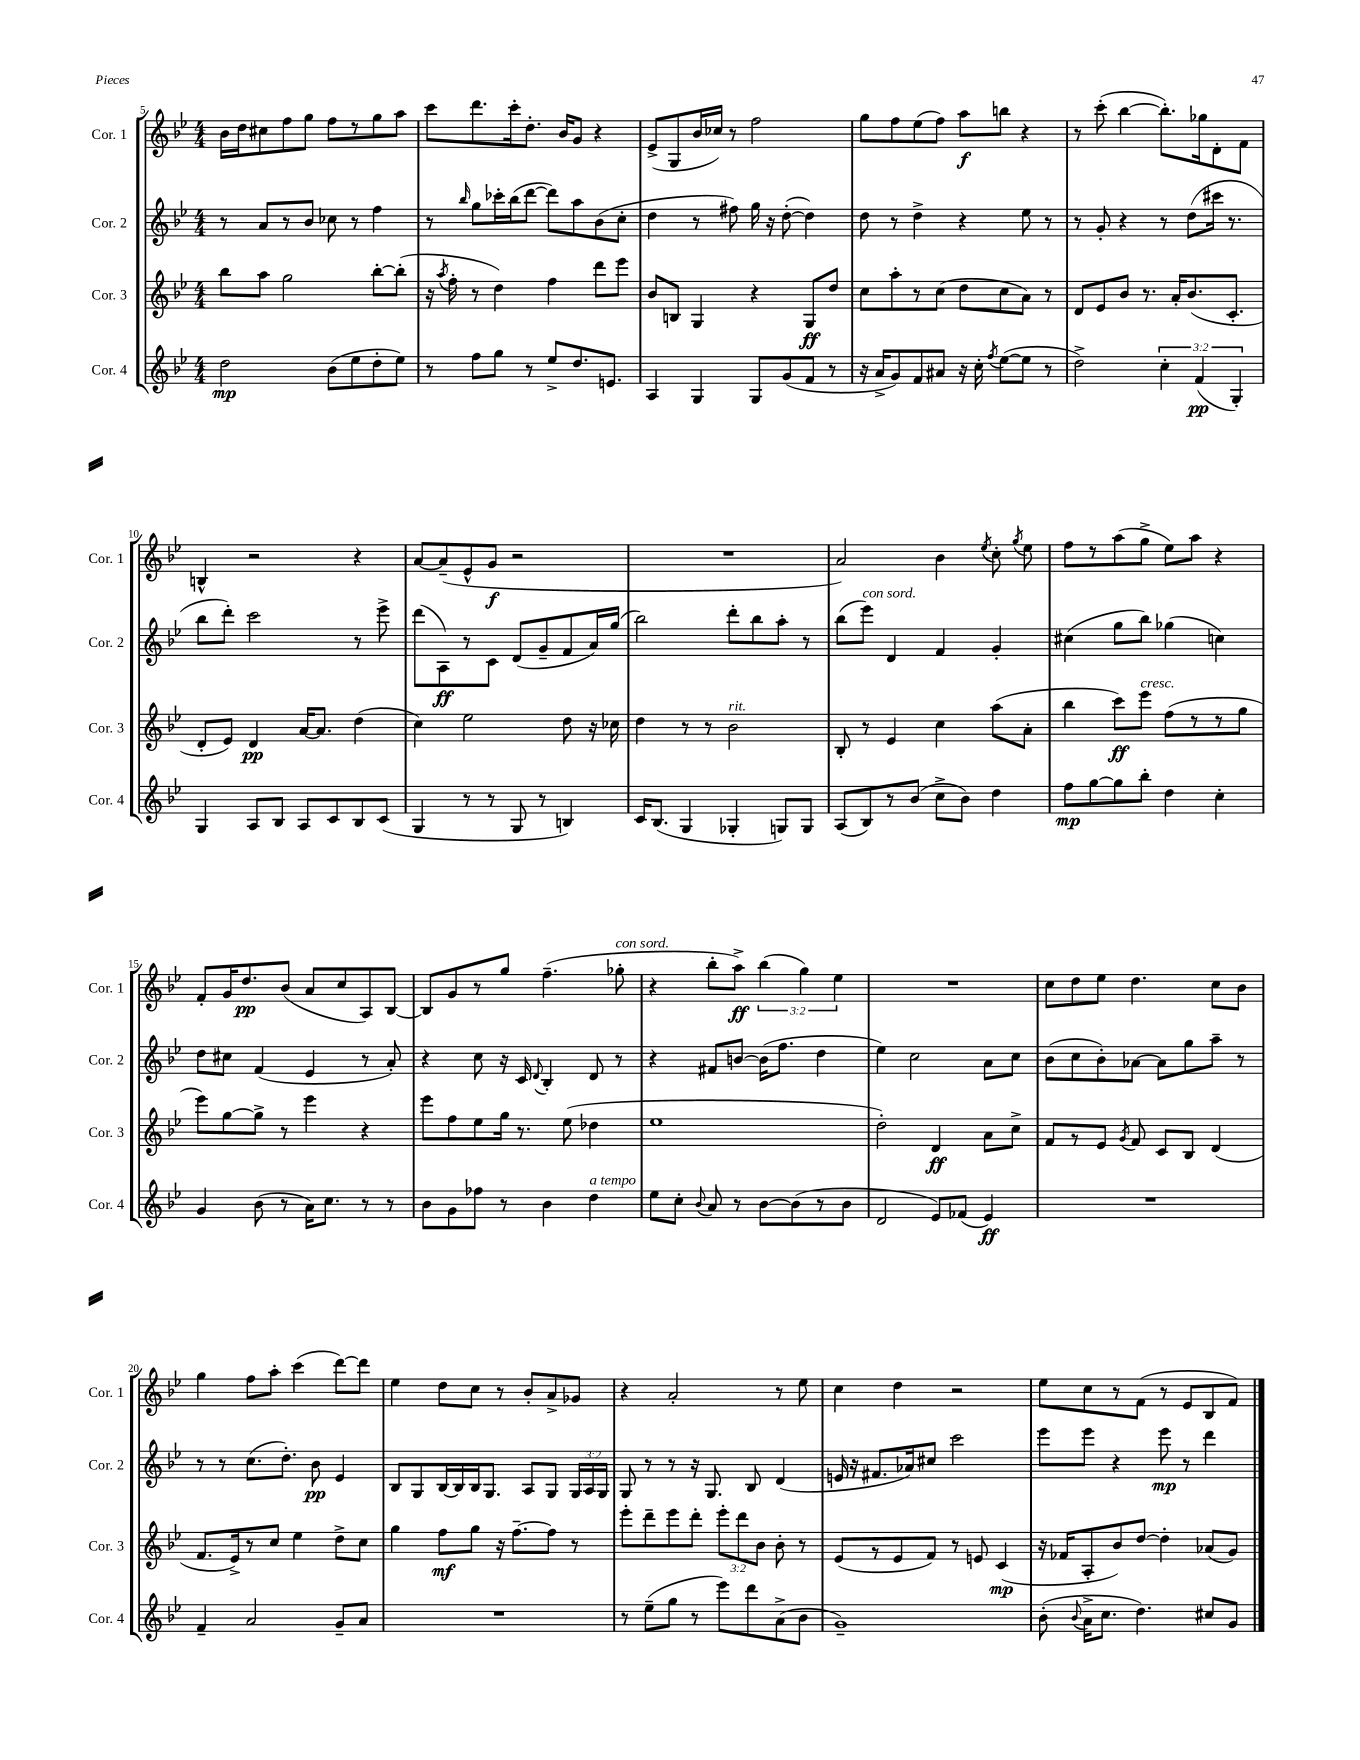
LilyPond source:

<<
\new StaffGroup <<
\new Staff = "s0" \with { instrumentName = "Cor. 1" shortInstrumentName = "Cor. 1" } {
    \clef treble \key bes \major \numericTimeSignature \time 4/4 \override Staff.TupletNumber.text = #tuplet-number::calc-fraction-text
    \autoBeamOff bes'16[ d''16 cis''8 f''8 g''8] f''8[ r8 g''8 a''8] |
    c'''8[ d'''8. c'''16-. d''8.]-. bes'16[ g'8] r4 |
    ees'8[->( g8 bes'16 ces''16]) r8 f''2 |
    g''8[ f''8 ees''8( f''8]) a''8[\f b''8] r4 |
    r8 c'''8-.( bes''4~ bes''8.[-.) ges''16 d'8-. f'8] |
    b4-^ r2 r4 |
    a'8[~ a'8--( ees'8-^ g'8]\f r2 |
    R1 |
    a'2) bes'4 \acciaccatura { ees''8 } c''8-. \acciaccatura { g''8 } ees''8 |
    f''8[ r8 a''8( g''8]-> ees''8[) a''8] r4 |
    f'8[-. g'16 d''8.\pp bes'8]( a'8[ c''8 a8) bes8]~ |
    bes8[ g'8 r8 g''8] f''4.--( ges''8-.^\markup { \italic "con sord." } |
    r4 bes''8[-. a''8]->\ff) \tuplet 3/2 { bes''4( g''4) ees''4 } |
    R1 |
    c''8[ d''8 ees''8] d''4. c''8[ bes'8] |
    g''4 f''8[ a''8]-. c'''4( d'''8[~) d'''8] |
    ees''4 d''8[ c''8] r8 bes'8[-. a'8-> ges'8] |
    r4 a'2-. r8 ees''8 |
    c''4 d''4 r2 |
    ees''8[ c''8 r8 f'8]( r8 ees'8[ bes8 f'8]) \bar "|." |
}
\new Staff = "s1" \with { instrumentName = "Cor. 2" shortInstrumentName = "Cor. 2" } {
    \clef treble \key bes \major \numericTimeSignature \time 4/4 \override Staff.TupletNumber.text = #tuplet-number::calc-fraction-text
    \autoBeamOff r8 a'8[ r8 bes'8] ces''8 r8 f''4 |
    r8 \grace { bes''16 } g''8[ ces'''16-. bes''16( d'''8]~ d'''8[) a''8 bes'8( c''8]-. |
    d''4 r8 fis''8) g''16 r16 d''8~-.( d''4) |
    d''8 r8 d''4-> r4 ees''8 r8 |
    r8 g'8-. r4 r8 d''8[( cis'''16] r8. |
    bes''8[ d'''8]-.) c'''2 r8 ees'''8-> |
    d'''8[( a8\ff) r8 c'8] d'8[( g'8-- f'8 a'16) g''16]( |
    bes''2) d'''8[-. bes''8 a''8]-. r8 |
    bes''8[( ees'''8]^\markup { \italic "con sord." }) d'4 f'4 g'4-. |
    cis''4( g''8[ bes''8]) ges''4( c''4) |
    d''8[ cis''8] f'4( ees'4 r8 a'8-.) |
    r4 c''8 r16 c'16 \appoggiatura { d'8 } bes4-. d'8 r8 |
    r4 fis'8[ b'8]~ b'16[( f''8.] d''4 |
    ees''4) c''2 a'8[ c''8] |
    bes'8[( c''8 bes'8-.) aes'8]~ aes'8[ g''8 a''8]-- r8 |
    r8 r8 c''8.[( d''8.]-.) bes'8\pp ees'4 |
    bes8[ g8 bes16~ bes16 bes16 g8.] a8[ g8] \tuplet 3/2 { g16[ a16 g16] } |
    g8 r8 r8 r16 g8. bes8 d'4( |
    e'16 r16 fis'8.[ aes'16) cis''8] c'''2 |
    ees'''8[ ees'''8] r4 ees'''8\mp r8 d'''4 \bar "|." |
}
\new Staff = "s2" \with { instrumentName = "Cor. 3" shortInstrumentName = "Cor. 3" } {
    \clef treble \key bes \major \numericTimeSignature \time 4/4 \override Staff.TupletNumber.text = #tuplet-number::calc-fraction-text
    \autoBeamOff bes''8[ a''8] g''2 bes''8[~-. bes''8]-.( |
    r16 \acciaccatura { a''8 } f''16-. r8 d''4) f''4 d'''8[ ees'''8] |
    bes'8[ b8] g4 r4 g8[\ff d''8] |
    c''8[ a''8-. r8 c''8]( d''8[ c''8 a'8]) r8 |
    d'8[ ees'8 bes'8] r8. a'16[-. bes'8.( c'8.]-. |
    d'8[-. ees'8]) d'4\pp a'16[~ a'8.] d''4( |
    c''4) ees''2 d''8 r16 ces''16 |
    d''4 r8 r8 bes'2^\markup { \italic "rit." } |
    bes8-. r8 ees'4 c''4 a''8[( a'8]-. |
    bes''4 c'''8[\ff) ees'''8]^\markup { \italic "cresc." } f''8[( r8 r8 g''8] |
    ees'''8[) g''8~ g''8]-> r8 ees'''4 r4 |
    ees'''8[ f''8 ees''8 g''16] r8. ees''8( des''4 |
    ees''1 |
    d''2-.) d'4\ff a'8[ c''8]-> |
    f'8[ r8 ees'8] \acciaccatura { g'8 } f'8 c'8[ bes8] d'4( |
    f'8.[ ees'16->) r8 c''8] ees''4 d''8[-> c''8] |
    g''4 f''8[\mf g''8] r16 f''8.[~-- f''8] r8 |
    ees'''8[-. d'''8-- ees'''8 d'''8]-. \tuplet 3/2 { ees'''8[-. d'''8 bes'8] } bes'8-. r8 |
    ees'8[( r8 ees'8 f'8]) r8 e'8 c'4\mp( |
    r16 fes'16[ a8-. bes'8) d''8]~ d''4-. aes'8[( g'8]) \bar "|." |
}
\new Staff = "s3" \with { instrumentName = "Cor. 4" shortInstrumentName = "Cor. 4" } {
    \clef treble \key bes \major \numericTimeSignature \time 4/4 \override Staff.TupletNumber.text = #tuplet-number::calc-fraction-text
    \autoBeamOff d''2\mp bes'8[( ees''8 d''8-. ees''8]) |
    r8 f''8[ g''8] r8 ees''8[-> d''8. e'8.] |
    a4 g4 g8[ g'8( f'8] r8 |
    r16 a'16[-> g'8) f'8 ais'8] r16 c''16-. \acciaccatura { f''8 } ees''8[~( ees''8] r8 |
    d''2->) \tuplet 3/2 { c''4-. f'4\pp( g4-.) } |
    g4 a8[ bes8] a8[ c'8 bes8 c'8]( |
    g4 r8 r8 g8 r8 b4) |
    c'16[ bes8.]( g4 ges4-. g8[) g8] |
    a8[( bes8) r8 bes'8]( c''8[-> bes'8]) d''4 |
    f''8[\mp g''8~ g''8 bes''8]-. d''4 c''4-. |
    g'4 bes'8( r8 a'16[) c''8.] r8 r8 |
    bes'8[ g'8 fes''8] r8 bes'4 d''4^\markup { \italic "a tempo" } |
    ees''8[ c''8]-. \appoggiatura { bes'8 } a'8 r8 bes'8[~ bes'8( r8 bes'8] |
    d'2 ees'8[) fes'8]( ees'4\ff) |
    R1 |
    f'4-- a'2 g'8[-- a'8] |
    R1 |
    r8 ees''8[--( g''8] r8 ees'''8[) d'''8 a'8->( bes'8] |
    g'1--) |
    bes'8-.( \appoggiatura { bes'8 } a'16[-> c''8.] d''4.) cis''8[ g'8] \bar "|." |
}
>>
>>
\layout { \context { \Score currentBarNumber = #5 } }
